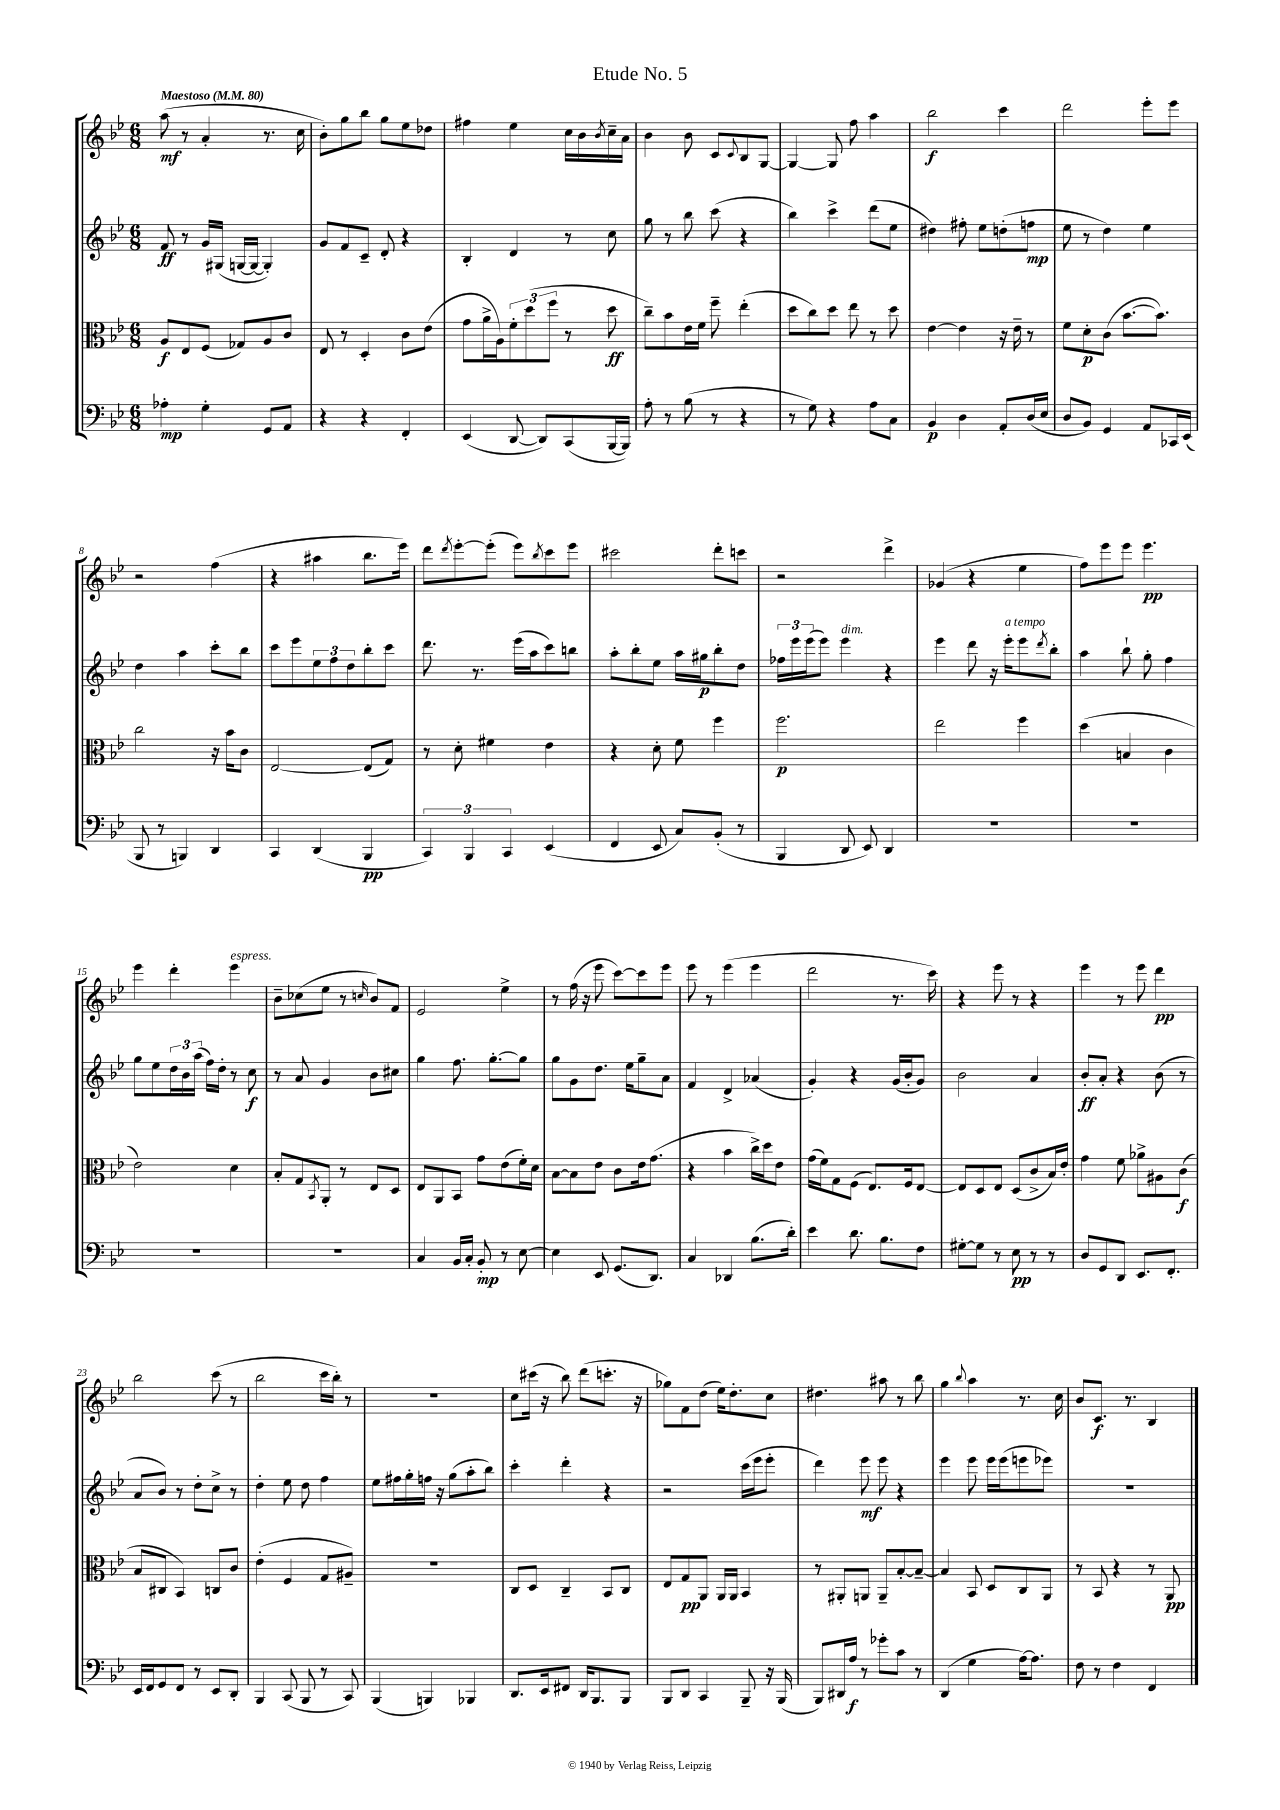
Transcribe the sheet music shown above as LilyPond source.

\header { title = "Etude No. 5" }
<<
\new StaffGroup <<
\new Staff = "s0" {
    \clef treble \key bes \major \numericTimeSignature \time 6/8 \tempo "Maestoso" 4 = 80
    a''8\mf( r8 a'4-. r8. c''16 |
    bes'8-.) g''8 bes''8 g''8 ees''8 des''8 |
    fis''4 ees''4 c''16 bes'16 \acciaccatura { bes'8 } c''16-- a'16 |
    bes'4 bes'8 c'8 \appoggiatura { c'8 } bes8 g8~ |
    g4~ g8 f''8 a''4 |
    bes''2\f c'''4 |
    d'''2 ees'''8-. ees'''8 |
    r2 f''4( |
    r4 ais''4 bes''8. ees'''16) |
    d'''8 \acciaccatura { d'''8 } ees'''8~-. ees'''8-.( ees'''8) \acciaccatura { bes''8 } c'''8 ees'''8 |
    cis'''2 d'''8-. c'''8 |
    r2 d'''4-> |
    ges'4( r4 ees''4 |
    f''8) ees'''8 ees'''8 ees'''4.\pp |
    ees'''4 d'''4-. ees'''4^\markup { \italic "espress." } |
    bes'8-- ces''8( ees''8 r8 \grace { c''16 } bes'8) f'8 |
    ees'2 ees''4-> |
    r8 f''16( r16 ees'''8 c'''8~) c'''8 ees'''8 |
    ees'''8 r8 ees'''4( ees'''4 |
    d'''2 r8. c'''16) |
    r4 ees'''8 r8 r4 |
    ees'''4 r8 ees'''8 d'''4\pp |
    bes''2 c'''8( r8 |
    bes''2 c'''16 bes''16-.) r8 |
    R2. |
    c''8 cis'''16( r16 bes''8) d'''8( c'''8.-. r16 |
    ges''8) f'8 d''8( ees''16) d''8.-. c''8 |
    dis''4. ais''8 r8 bes''8 |
    g''4 \appoggiatura { bes''8 } a''4 r8. c''16 |
    bes'8 c'8.\f r8. bes4 \bar "|." |
}
\new Staff = "s1" {
    \clef treble \key bes \major \numericTimeSignature \time 6/8
    f'8\ff r8 g'16 gis16( g16~ g16~ g4-.) |
    g'8 f'8 c'8-- d'8-. r4 |
    bes4-. d'4 r8 c''8 |
    g''8 r8 bes''8 c'''8( r4 |
    bes''4) c'''4-> d'''8( ees''8 |
    dis''4) fis''8-. ees''8 d''8-.( f''8\mp |
    ees''8 r8 d''4) ees''4 |
    d''4 a''4 c'''8-. bes''8 |
    c'''8 ees'''8 \tuplet 3/2 { ees''8 f''8 d''8 } bes''8-. c'''8 |
    d'''8. r8. ees'''16( a''16 c'''8) b''8 |
    a''8-. bes''8-. ees''8 a''16 gis''16\p bes''8-. d''8 |
    \tuplet 3/2 { fes''16 ees'''16 ees'''16( } ees'''8) ees'''4^\markup { \italic "dim." } r4 |
    ees'''4 d'''8 r16 ees'''16-.^\markup { \italic "a tempo" } ees'''8 \acciaccatura { d'''8 } bes''8-. |
    a''4 bes''8-! g''8-. f''4 |
    g''8 ees''8 \tuplet 3/2 { d''16 bes'16 a''16( } f''16) d''16-. r8 c''8\f |
    r8 a'8 g'4 bes'8 cis''8 |
    g''4 f''8. g''8.~-. g''8 |
    g''8 g'8 d''8. ees''16 g''8-- a'8 |
    f'4 d'4-> aes'4( |
    g'4-.) r4 g'16( bes'16-. g'8) |
    bes'2 a'4 |
    bes'8-.\ff a'8-. r4 bes'8( r8 |
    a'8 bes'8) r8 d''8-. c''8-> r8 |
    d''4-. ees''8 d''8 f''4 |
    ees''8 fis''16 g''16-. f''16 r16 g''8( a''8-. bes''8) |
    c'''4-. d'''4-. r4 |
    r2 c'''16( ees'''16 ees'''8-. |
    d'''4) ees'''8\mf ees'''8 r4 |
    ees'''4 ees'''8 ees'''16 ees'''16( e'''8 ees'''8) |
    R2. \bar "|." |
}
\new Staff = "s2" {
    \clef alto \key bes \major \numericTimeSignature \time 6/8
    a8\f ees8 f8( ges8) a8 c'8 |
    ees8 r8 d4-. c'8 ees'8( |
    g'8 a'16-> a16) \tuplet 3/2 { f'8-. d''8( f''8 } r8 d''8\ff |
    c''8--) bes'8 ees'16 f'16 f''8-- ees''4-.( |
    d''8 c''8) d''8 ees''8 r8 d''8 |
    ees'4~ ees'4 r16 ees'16-- r8 |
    f'8 d'8-.\p c'8( bes'8.~ bes'8.) |
    c''2 r16 bes'16 c'8 |
    ees2~ ees8( g8) |
    r8 d'8-. fis'4 ees'4 |
    r4 d'8-. f'8 f''4 |
    f''2.\p |
    ees''2 f''4 |
    d''4( b4 c'4 |
    ees'2) d'4 |
    bes8-. g8 \acciaccatura { bes,8 } a,8-. r8 ees8 d8 |
    ees8 a,8 bes,8 g'8 ees'8( f'16-.) d'16 |
    bes8~ bes8 ees'8 c'8 ees'16 g'8.( |
    r4 bes'4 c''16->) d''16 ees'8 |
    g'16( f'16) g8 f8( ees8.) f16 ees8~ |
    ees8 d8 ees8 d8( c'8-> bes16) ees'16-. |
    g'4 f'8 aes'8-> ais8 c'8\f( |
    bes8 cis8 bes,4) c8 c'8 |
    ees'4-.( f4 g8 ais8--) |
    R2. |
    c8 d8 c4-- bes,8 c8 |
    ees8 g8\pp a,8 a,16 a,16 bes,4 |
    r8 ais,8-. a,8 a,8-- bes8~-. bes8~-- |
    bes4 bes,8 d8 c8 a,8 |
    r8 bes,8 r4 r8 a,8\pp \bar "|." |
}
\new Staff = "s3" {
    \clef bass \key bes \major \numericTimeSignature \time 6/8
    aes4-.\mp g4-. g,8 a,8 |
    r4 r4 f,4-. |
    ees,4( d,8~ d,8) c,8( bes,,16~ bes,,16) |
    a8-. r8 bes8( r8 r4 |
    r8 g8) r4 a8 c8 |
    bes,4\p d4 a,8-. d16( ees16 |
    d8 bes,8) g,4 a,8 ces,16 ees,16( |
    bes,,8 r8 b,,4) d,4 |
    c,4 d,4( bes,,4\pp |
    \tuplet 3/2 { c,4) bes,,4 c,4 } ees,4( |
    f,4 ees,8 c8) bes,8-.( r8 |
    bes,,4 d,8 ees,8) d,4 |
    R2. |
    R2. |
    R2. |
    R2. |
    c4 bes,16 c16-. bes,8-.\mp r8 ees8~ |
    ees4 ees,8 g,8.( d,8.) |
    c4 des,4 bes8.( d'16-.) |
    ees'4 d'8. bes8. f8 |
    gis8~-. gis8 r8 ees8\pp r8 r8 |
    d8 g,8 d,8 ees,8. f,8.-. |
    ees,16 f,16 g,8 f,8 r8 ees,8 d,8-. |
    bes,,4 c,8( bes,,8 r8 c,8) |
    bes,,4( b,,4) bes,,4 |
    d,8. ees,16 fis,8 d,16 bes,,8. bes,,8 |
    bes,,8 d,8 c,4 bes,,8-- r16 bes,,16( |
    bes,,8) dis,16 a16\f r8 ges'8-. c'8 r8 |
    d,4( g4 a16~) a8. |
    f8 r8 f4 f,4 \bar "|." |
}
>>
>>
